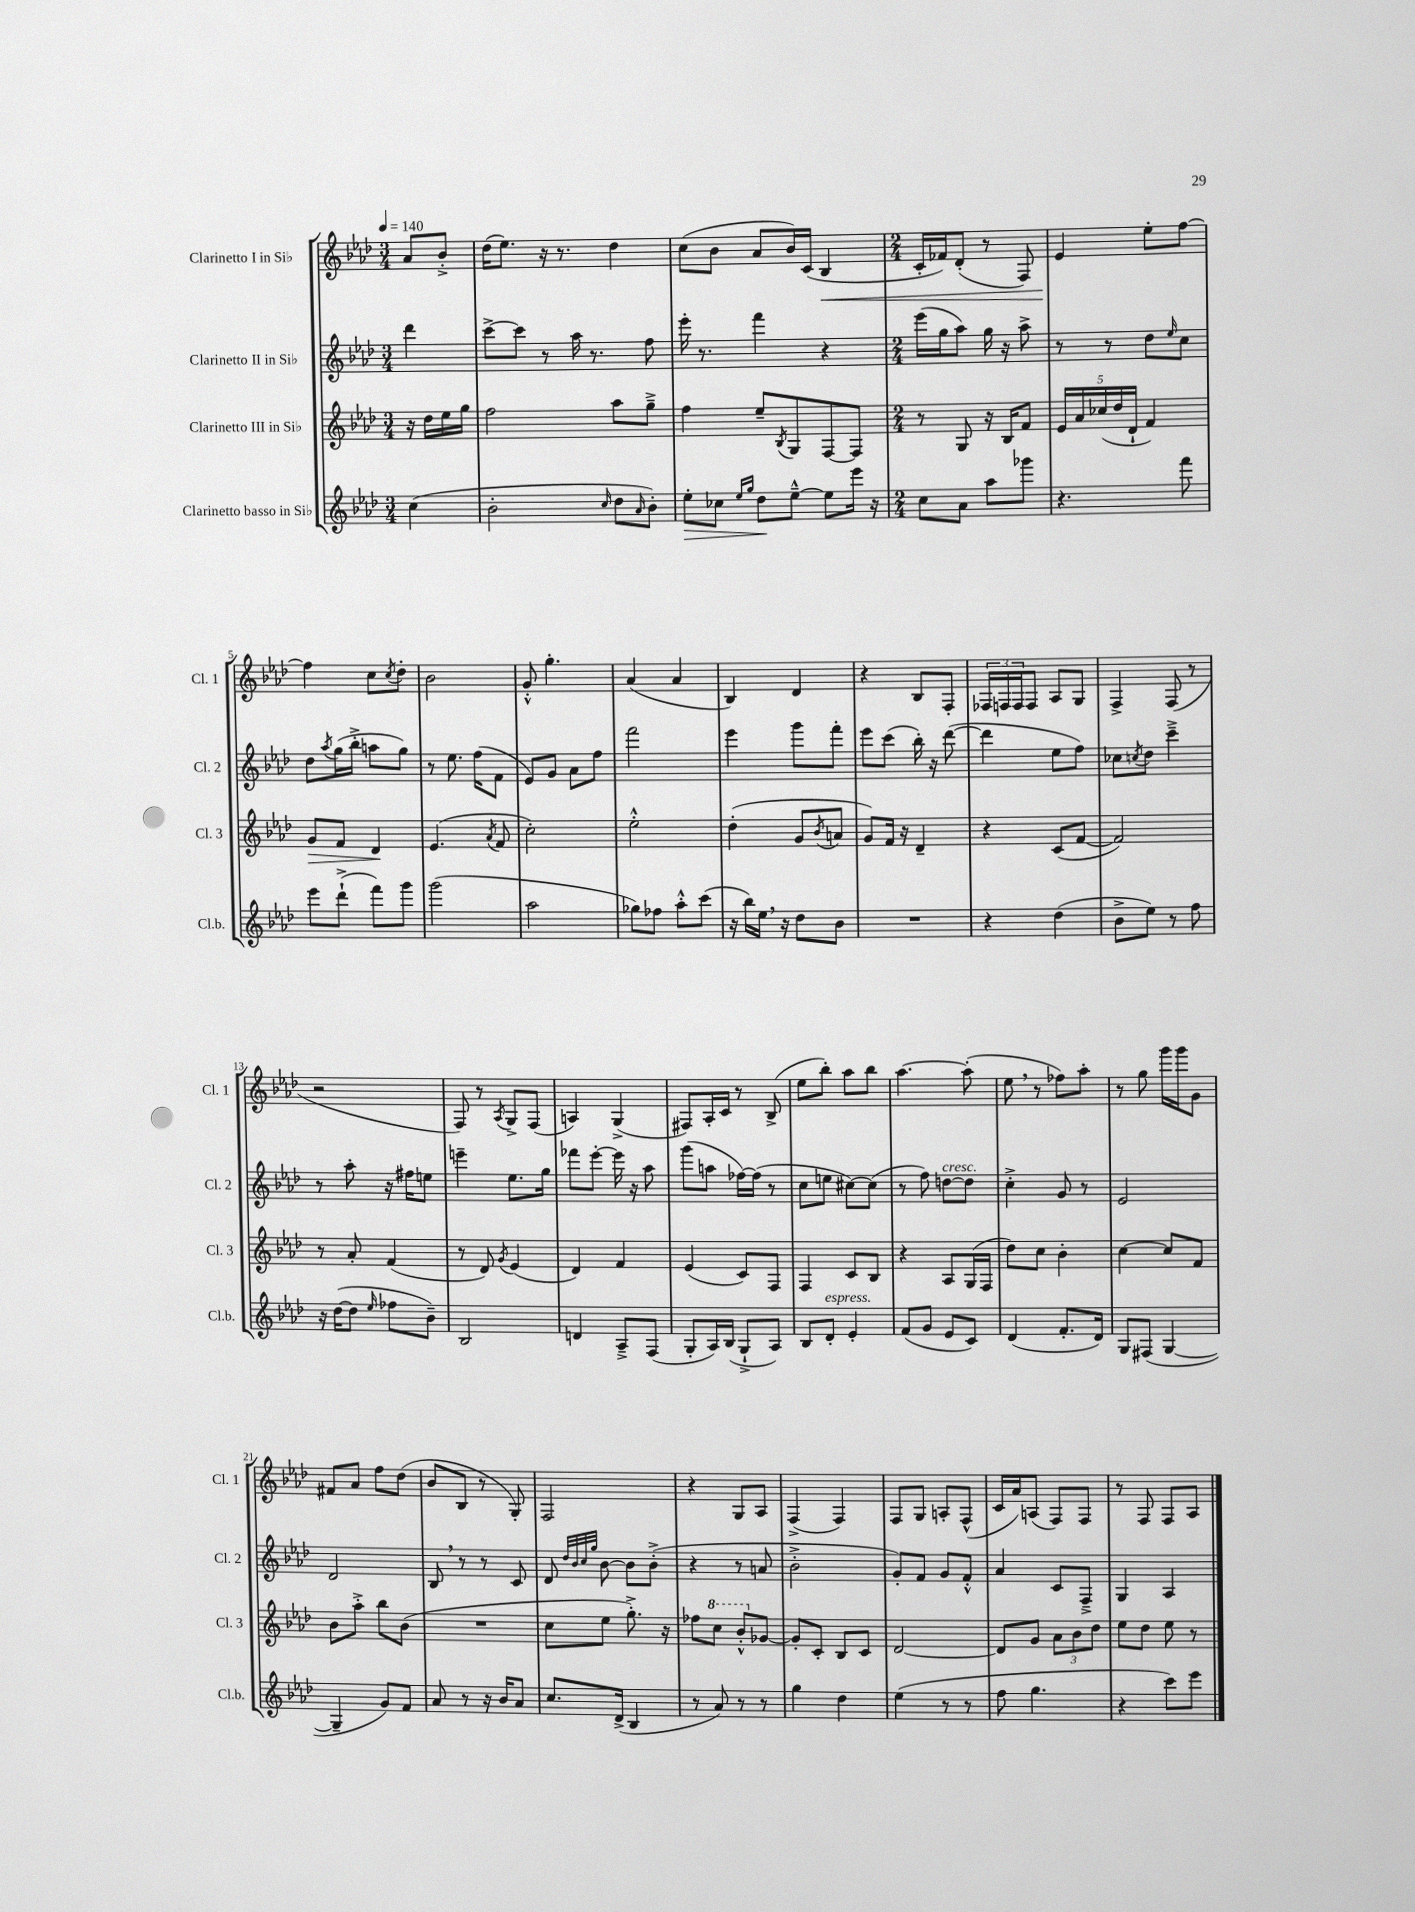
<<
\new StaffGroup <<
\new Staff = "s0" \with { instrumentName = "Clarinetto I in Sib" shortInstrumentName = "Cl. 1" } {
    \clef treble \key aes \major \numericTimeSignature \time 3/4 \partial 4 \tempo 4 = 140
    aes'8 bes'8-.-> |
    des''16( ees''8.) r16 r8. des''4 |
    c''8( bes'8 aes'8 bes'16) c'16( bes4\< |
    \numericTimeSignature \time 2/4 c'16-. fes'16) des'8-.( r8 f8) |
    ees'4\! ees''8-. f''8~ |
    f''4 c''8 \acciaccatura { c''8 } des''8-. |
    bes'2 |
    g'8-.-^ g''4.-. |
    aes'4( aes'4 |
    bes4) des'4 |
    r4 bes8 f8-. |
    \tuplet 3/2 { fes16 f16 f16 } f8 aes8 g8 |
    f4-> f8( r8 |
    r2 |
    f8) r8 \acciaccatura { aes8 } g8-> f8( |
    a4) g4->( |
    fis8) aes16-. c'16 r8 bes8->( |
    ees''8 bes''8-.) aes''8 bes''8 |
    aes''4.~ aes''8-.( |
    ees''8 \breathe r8 fes''8) aes''8-. |
    r8 g''8 g'''16 g'''16 g'8 |
    fis'8 aes'8 f''8 des''8( |
    bes'8 bes8 r8 g8-.) |
    f2 |
    r4 g8 aes8 |
    f4->( f4) |
    f8 g8 a8-. f8-^( |
    c'16 aes'16) a8( f8) f8 |
    r8 f8 f8 aes8 \bar "|." |
}
\new Staff = "s1" \with { instrumentName = "Clarinetto II in Sib" shortInstrumentName = "Cl. 2" } {
    \clef treble \key aes \major \numericTimeSignature \time 3/4 \partial 4
    des'''4 |
    c'''8~-> c'''8 r8 aes''16 r8. f''8 |
    ees'''16-. r8. f'''4 r4 |
    \numericTimeSignature \time 2/4 ees'''16( g''16 aes''8) g''16 r16 aes''8-> |
    r8 r8 des''8 \grace { ees''16 } c''8 |
    des''8 \acciaccatura { aes''8 } g''16( bes''16-.-> a''8 g''8) |
    r8 ees''8. f''16( f'8 |
    ees'8) g'8 aes'8 f''8 |
    f'''2 |
    ees'''4 g'''8 f'''8-. |
    ees'''8 c'''8( bes''16-.) r16 des'''8~( |
    des'''4 ees''8 f''8) |
    ces''8 \acciaccatura { c''8 } des''8 c'''4---> |
    r8 aes''8-. r16 fis''16 e''8 |
    e'''4-- ees''8. g''16 |
    fes'''8 ees'''8~-. ees'''16 r16 aes''8 |
    g'''8( a''8 fes''16~) fes''16( r8 |
    c''8 e''8 cis''8~) cis''8( |
    r8 f''8) d''8~^\markup { \italic "cresc." } d''8 |
    c''4-.-> g'8 r8 |
    ees'2 |
    des'2 |
    bes8 \breathe r8 r8 c'8 |
    des'8 \grace { des''32 bes'32 c''32 g''32 } bes'8~ bes'8 bes'8-.->( |
    r4 r8 a'8 |
    bes'2-.-> |
    g'8-.) f'8 g'8 f'8-.-^ |
    aes'4 c'8 f8---> |
    g4 aes4 \bar "|." |
}
\new Staff = "s2" \with { instrumentName = "Clarinetto III in Sib" shortInstrumentName = "Cl. 3" } {
    \clef treble \key aes \major \numericTimeSignature \time 3/4 \partial 4
    r16 des''16 ees''16 g''16 |
    f''2 aes''8 g''8---> |
    f''4 ees''8-- \acciaccatura { bes8 } g8 f8~ f8 |
    \numericTimeSignature \time 2/4 r8 g8 r16 bes16 f'8 |
    \tuplet 5/4 { ees'16 aes'16 ces''16( des''16 des'16-! } f'4) |
    g'8\> f'8 des'4\! |
    ees'4.( \acciaccatura { aes'8 } f'8 |
    c''2-.) |
    ees''2-.-^ |
    des''4-.( g'8 \acciaccatura { bes'8 } a'8 |
    g'8) f'16 r16 des'4-- |
    r4 c'8( f'8~ |
    f'2) |
    r8 aes'8-. f'4( |
    r8 des'8) \acciaccatura { g'8 } ees'4( |
    des'4) f'4 |
    ees'4( c'8) f8 |
    f4 c'8 bes8 |
    r4 aes8 g16( f16 |
    des''8) c''8 bes'4-. |
    c''4~ c''8 f'8 |
    bes'8 aes''8-.-> bes''8 bes'8( |
    R2 |
    c''8 ees''8 g''8.-.->) r16 |
    fes''8 \ottava #1 c'''8 bes''8-.-^ \ottava #0 ges'8~ |
    ges'8-. c'8-. bes8 c'8 |
    des'2~ |
    des'8 g'8 \tuplet 3/2 { aes'8 bes'8 des''8 } |
    ees''8 des''8 ees''8 r8 \bar "|." |
}
\new Staff = "s3" \with { instrumentName = "Clarinetto basso in Sib" shortInstrumentName = "Cl.b." } {
    \clef treble \key aes \major \numericTimeSignature \time 3/4 \partial 4
    c''4( |
    bes'2-. \grace { c''16 } des''8 \grace { aes'16 } bes'8-.) |
    ees''8-.\> ces''8 \grace { ees''16 g''16 } des''8\! ees''8~---^ ees''8 ees'''16 r16 |
    \numericTimeSignature \time 2/4 c''8 aes'8 aes''8 ges'''8 |
    r4. f'''8 |
    ees'''8 des'''8-!->( f'''8) g'''8 |
    g'''2( |
    aes''2 |
    ges''8) fes''8 aes''8-.-^ c'''8( |
    r16 bes''16) ees''16 \breathe r16 des''8 bes'8 |
    R2 |
    r4 des''4( |
    bes'8-> ees''8) r8 f''8 |
    r16 des''16~( des''8 \grace { ees''16 } fes''8 bes'8--) |
    bes2 |
    d'4 aes8---> f8( |
    g8-. aes16) bes16( g8-!-> aes8) |
    bes8 des'8-.^\markup { \italic "espress." } ees'4-. |
    f'8( g'8 ees'8 c'8) |
    des'4( f'8.-. des'16) |
    g8 fis8( g4~ |
    g4-- g'8) f'8 |
    aes'8 r8 r16 bes'16 aes'8 |
    c''8. des'16->( bes4 |
    r8 aes'8) r8 r8 |
    g''4 des''4 |
    ees''4( r8 r8 |
    f''8 g''4. |
    r4 c'''8) ees'''8 \bar "|." |
}
>>
>>
